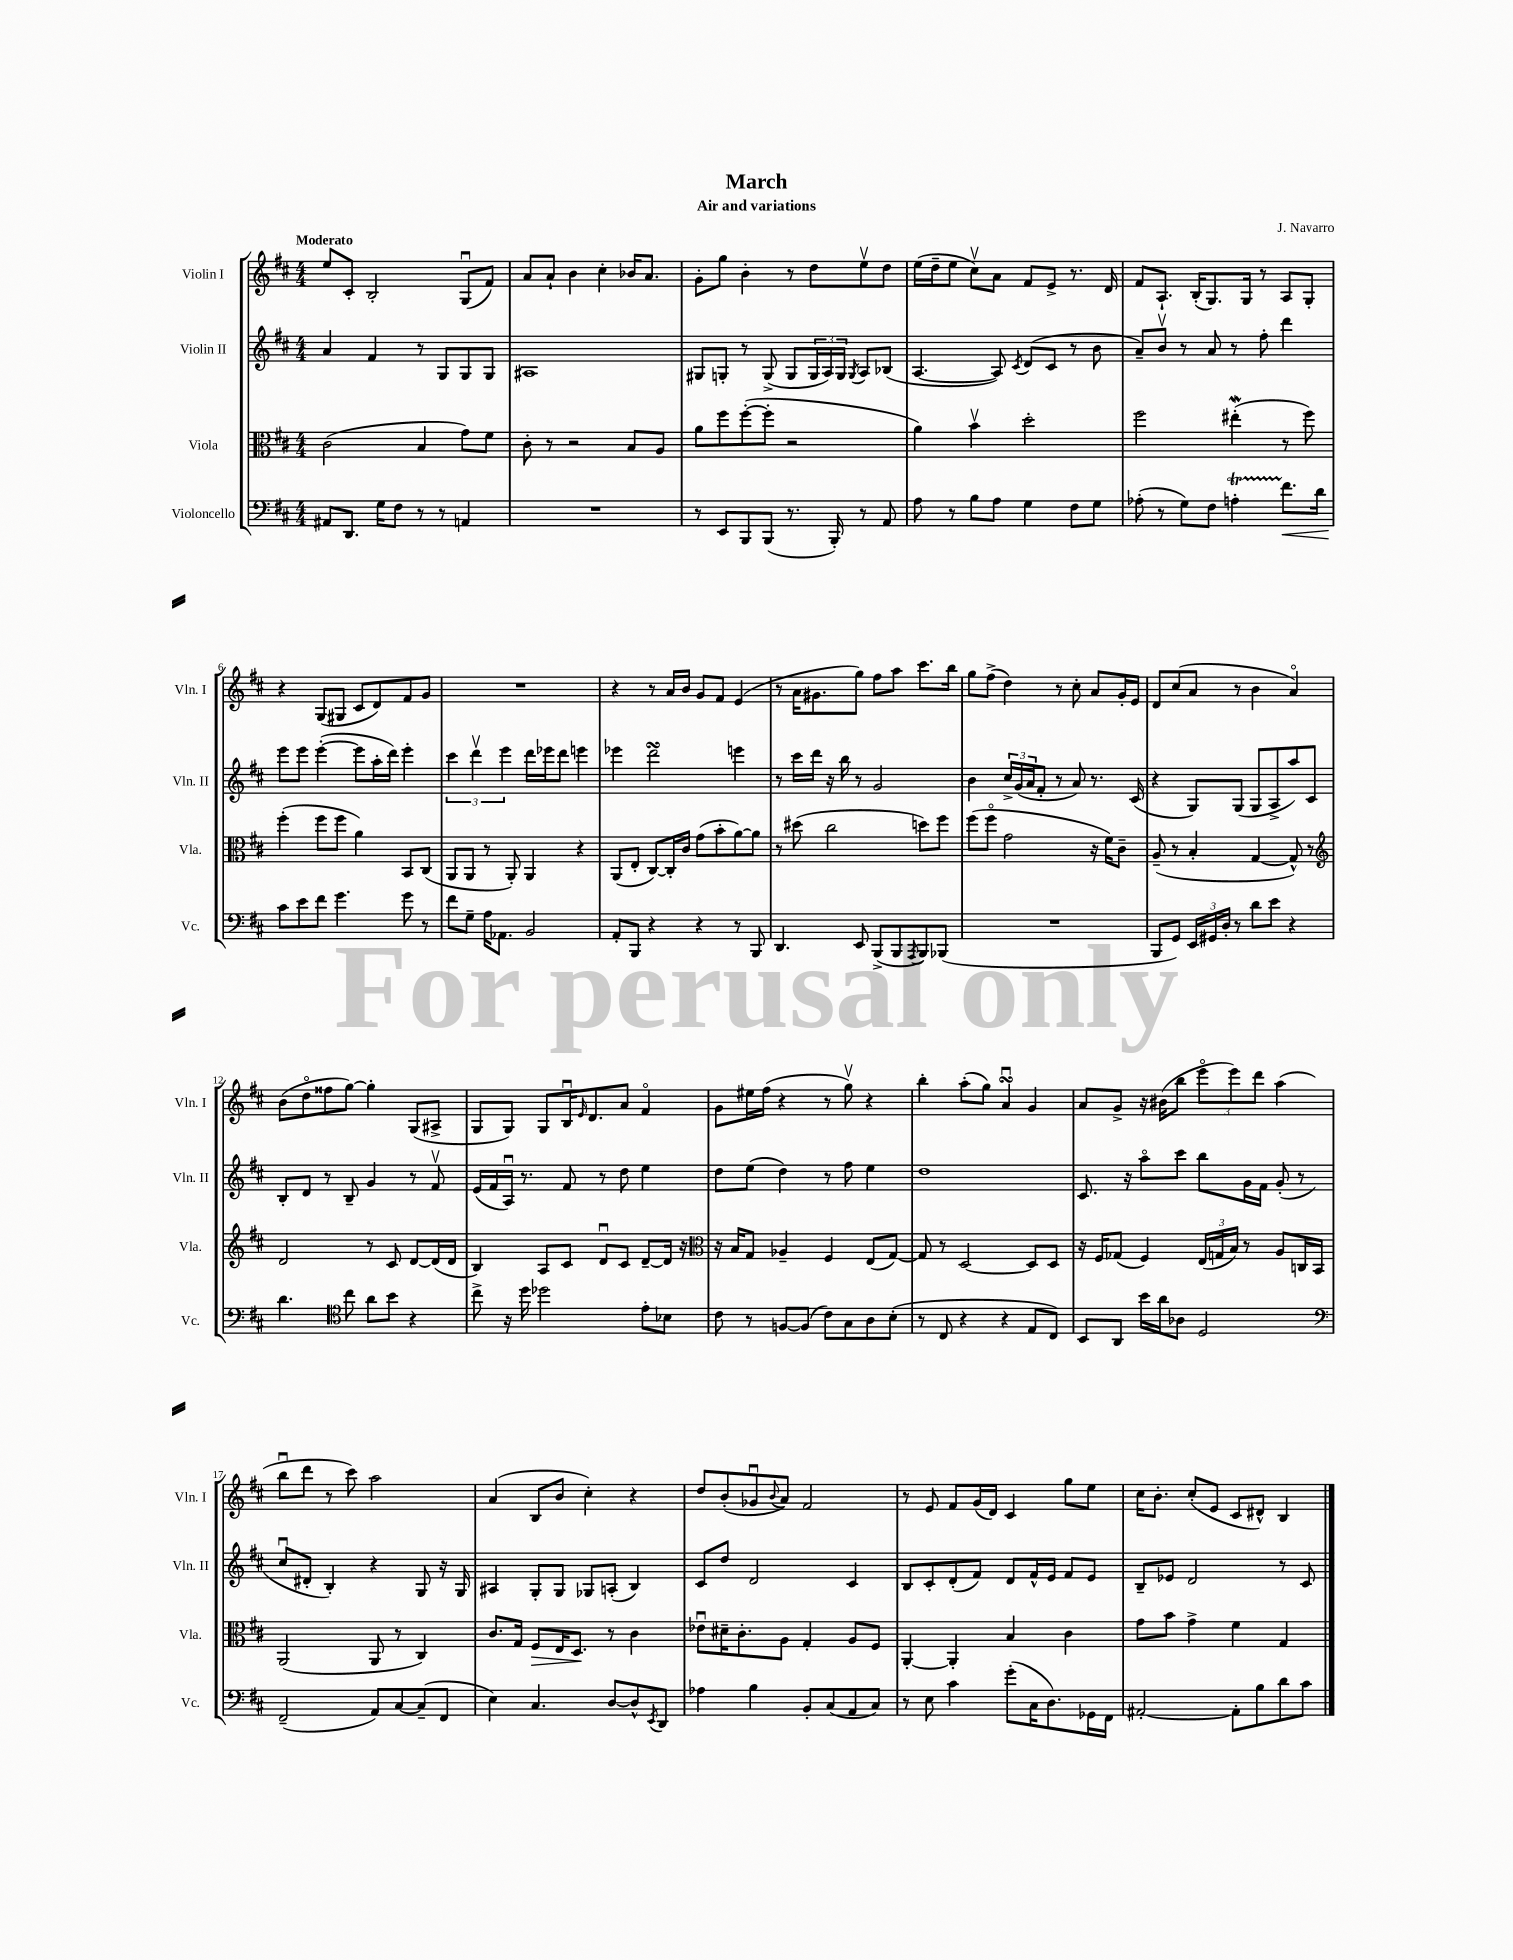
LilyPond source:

\header { title = "March" composer = "J. Navarro" subtitle = "Air and variations" }
<<
\new StaffGroup <<
\new Staff = "s0" \with { instrumentName = "Violin I" shortInstrumentName = "Vln. I" } {
    \clef treble \key d \major \numericTimeSignature \time 4/4 \tempo "Moderato"
    e''8 cis'8-. b2-. g8\downbow( fis'8) |
    a'8 a'8-! b'4 cis''4-. bes'16 a'8. |
    g'8-. g''8 b'4-. r8 d''8 e''8\upbow d''8 |
    e''16( d''16-- e''8 cis''8\upbow) a'8 fis'8 e'8-> r8. d'16 |
    fis'8 a8.-! b16-.( g8.) g16 r8 a8 g8-. |
    r4 g8( gis8 cis'8 d'8) fis'8 g'8 |
    R1 |
    r4 r8 a'16 b'16 g'8 fis'8 e'4( |
    r8 a'16 gis'8. g''8) fis''8 a''8 cis'''8. b''16 |
    g''8 fis''8->( d''4) r8 cis''8-. a'8 g'16-. e'16 |
    d'8 cis''8( a'8 r8 b'4 a'4\flageolet) |
    b'8( d''8\flageolet fisis''8 g''8~) g''4-. g8( ais8-> |
    g8 g8) g8 b16\downbow \grace { e'16 } d'8. a'8 fis'4\flageolet |
    g'8 eis''16 fis''16( r4 r8 g''8\upbow) r4 |
    b''4-. a''8-.( g''8) a'4\downbow\turn g'4 |
    a'8 g'8-> r16 bis'16( b''8 \tuplet 3/2 { e'''8\flageolet e'''8) d'''8 } a''4( |
    b''8\downbow d'''8 r8 cis'''8) a''2 |
    a'4( b8 b'8 cis''4-.) r4 |
    d''8 b'8-.( ges'8\downbow \appoggiatura { b'8 } a'8) fis'2 |
    r8 e'8 fis'8 g'16( d'16) cis'4 g''8 e''8 |
    cis''16 b'8.-. cis''8-.( e'8 cis'8 dis'8-^) b4 \bar "|." |
}
\new Staff = "s1" \with { instrumentName = "Violin II" shortInstrumentName = "Vln. II" } {
    \clef treble \key d \major \numericTimeSignature \time 4/4
    a'4 fis'4 r8 g8 g8 g8 |
    ais1 |
    gis8 g8-. r8 g8->( g8 \tuplet 3/2 { g16 a16) g16 } \acciaccatura { g8 } a8 bes8( |
    a4.~ a8) \acciaccatura { cis'8 } d'8( cis'8 r8 b'8 |
    a'8--) b'8\upbow r8 a'8 r8 fis''8-. d'''4 |
    e'''8 e'''8 e'''4~-.( e'''8 a''16-. d'''16) e'''4-. |
    \tuplet 3/2 { cis'''4 d'''4\upbow e'''4 } d'''16 ees'''16 d'''8 e'''4 |
    ees'''4 d'''2\turn e'''4 |
    r8 cis'''16 d'''16 r16 b''16 r8 g'2 |
    b'4 \tuplet 3/2 { cis''16-> g'16( a'16 } fis'8-. r8 a'8) r8. cis'16( |
    r4 g8) g8( g8 a8-> a''8) cis'8 |
    b8-. d'8 r8 b8-- g'4 r8 fis'8\upbow |
    e'16( fis'16 a16\downbow) r8. fis'8 r8 d''8 e''4 |
    d''8 e''8( d''4) r8 fis''8 e''4 |
    d''1 |
    cis'8. r16 a''8\flageolet cis'''8 b''8 g'16 fis'16 g'8-.( r8 |
    cis''8\downbow dis'8-. b4-.) r4 g8 r16 g16 |
    ais4 g8-. g8 ges8 a8-.( b4) |
    cis'8 d''8 d'2 cis'4 |
    b8 cis'8-. d'8-.( fis'8) d'8 fis'16-^ e'16 fis'8 e'8 |
    b8-- ees'8 d'2 r8 cis'8 \bar "|." |
}
\new Staff = "s2" \with { instrumentName = "Viola" shortInstrumentName = "Vla." } {
    \clef alto \key d \major \numericTimeSignature \time 4/4
    cis'2( b4 g'8) fis'8 |
    cis'8-. r8 r2 b8 a8 |
    a'8 fis''8 fis''8~-.( fis''8-. r2 |
    a'4) b'4\upbow d''2-. |
    fis''2 eis''4-.\mordent( r8 fis''8) |
    fis''4-.( fis''8 fis''8 a'4) b,8 cis8( |
    a,8 a,8 r8 a,8-.) a,4 r4 |
    a,8( e8-. cis8~) cis16-. cis'16 g'8( b'8-. a'8~) a'8 |
    r8 dis''8( cis''2 d''8) fis''8 |
    fis''8( fis''8\flageolet g'2 r16 fis'16) cis'8-- |
    a8--( r8 b4-. g4~ g8-^) r8 |
    \clef treble d'2 r8 cis'8 d'8~ d'16( d'16 |
    b4) a8 cis'8 d'8\downbow cis'8 d'8~-- d'16 r16 |
    \clef alto r16 b16 g8 aes4-- fis4 e8( g8~) |
    g8 r8 d2~ d8 d8 |
    r16 fis16 ges8( fis4) \tuplet 3/2 { e16( g16 b16) } r8 a8 c16 b,16 |
    a,2( a,8 r8 cis4) |
    cis'8. g16 fis8\> e16 d8.\! r8 cis'4 |
    ees'8\downbow dis'16-- cis'8.-. a8 g4-. a8 fis8 |
    a,4~-. a,4-. b4 cis'4 |
    g'8 b'8 g'4-> fis'4 g4 \bar "|." |
}
\new Staff = "s3" \with { instrumentName = "Violoncello" shortInstrumentName = "Vc." } {
    \clef bass \key d \major \numericTimeSignature \time 4/4
    ais,8 d,8. g16 fis8 r8 r8 a,4 |
    R1 |
    r8 e,8 b,,8 b,,8( r8. b,,16-.) r8 a,8 |
    a8 r8 b8 a8 g4 fis8 g8 |
    aes8-.( r8 g8) fis8 a4-.\startTrillSpan fis'8.\stopTrillSpan\< d'16 |
    cis'8\! e'8 fis'8 g'4. g'8 r8 |
    fis'8 g8-- a16 aes,8. b,2 |
    a,8-. b,,8 r4 r4 r8 b,,8 |
    d,4. e,8 b,,8->( b,,8 \acciaccatura { a,,8 } b,,8) bes,,8( |
    R1 |
    b,,8 g,8) \tuplet 3/2 { e,16 gis,16 d16-. } r8 d'8 e'8 r4 |
    d'4. \clef tenor cis''8 a'8 b'8 r4 |
    cis''8-> r16 d''16 des''2 e'8-. bes8 |
    cis'8 r8 f8~ f8( cis'8) g8 a8 b8-.( |
    r8 cis8 r4 r4 e8 cis8) |
    b,8 a,8 b'16 a'16 aes8 d2 |
    \clef bass fis,2--( a,8) cis8~ cis8--( fis,8 |
    e4) cis4. d8~ d8-^ \acciaccatura { e,8 } d,8 |
    aes4 b4 b,8-. cis8( a,8 cis8) |
    r8 e8 cis'4 g'8-.( cis16 d8.) ges,16 fis,16 |
    ais,2~-. ais,8-. b8 d'8 cis'8 \bar "|." |
}
>>
>>
